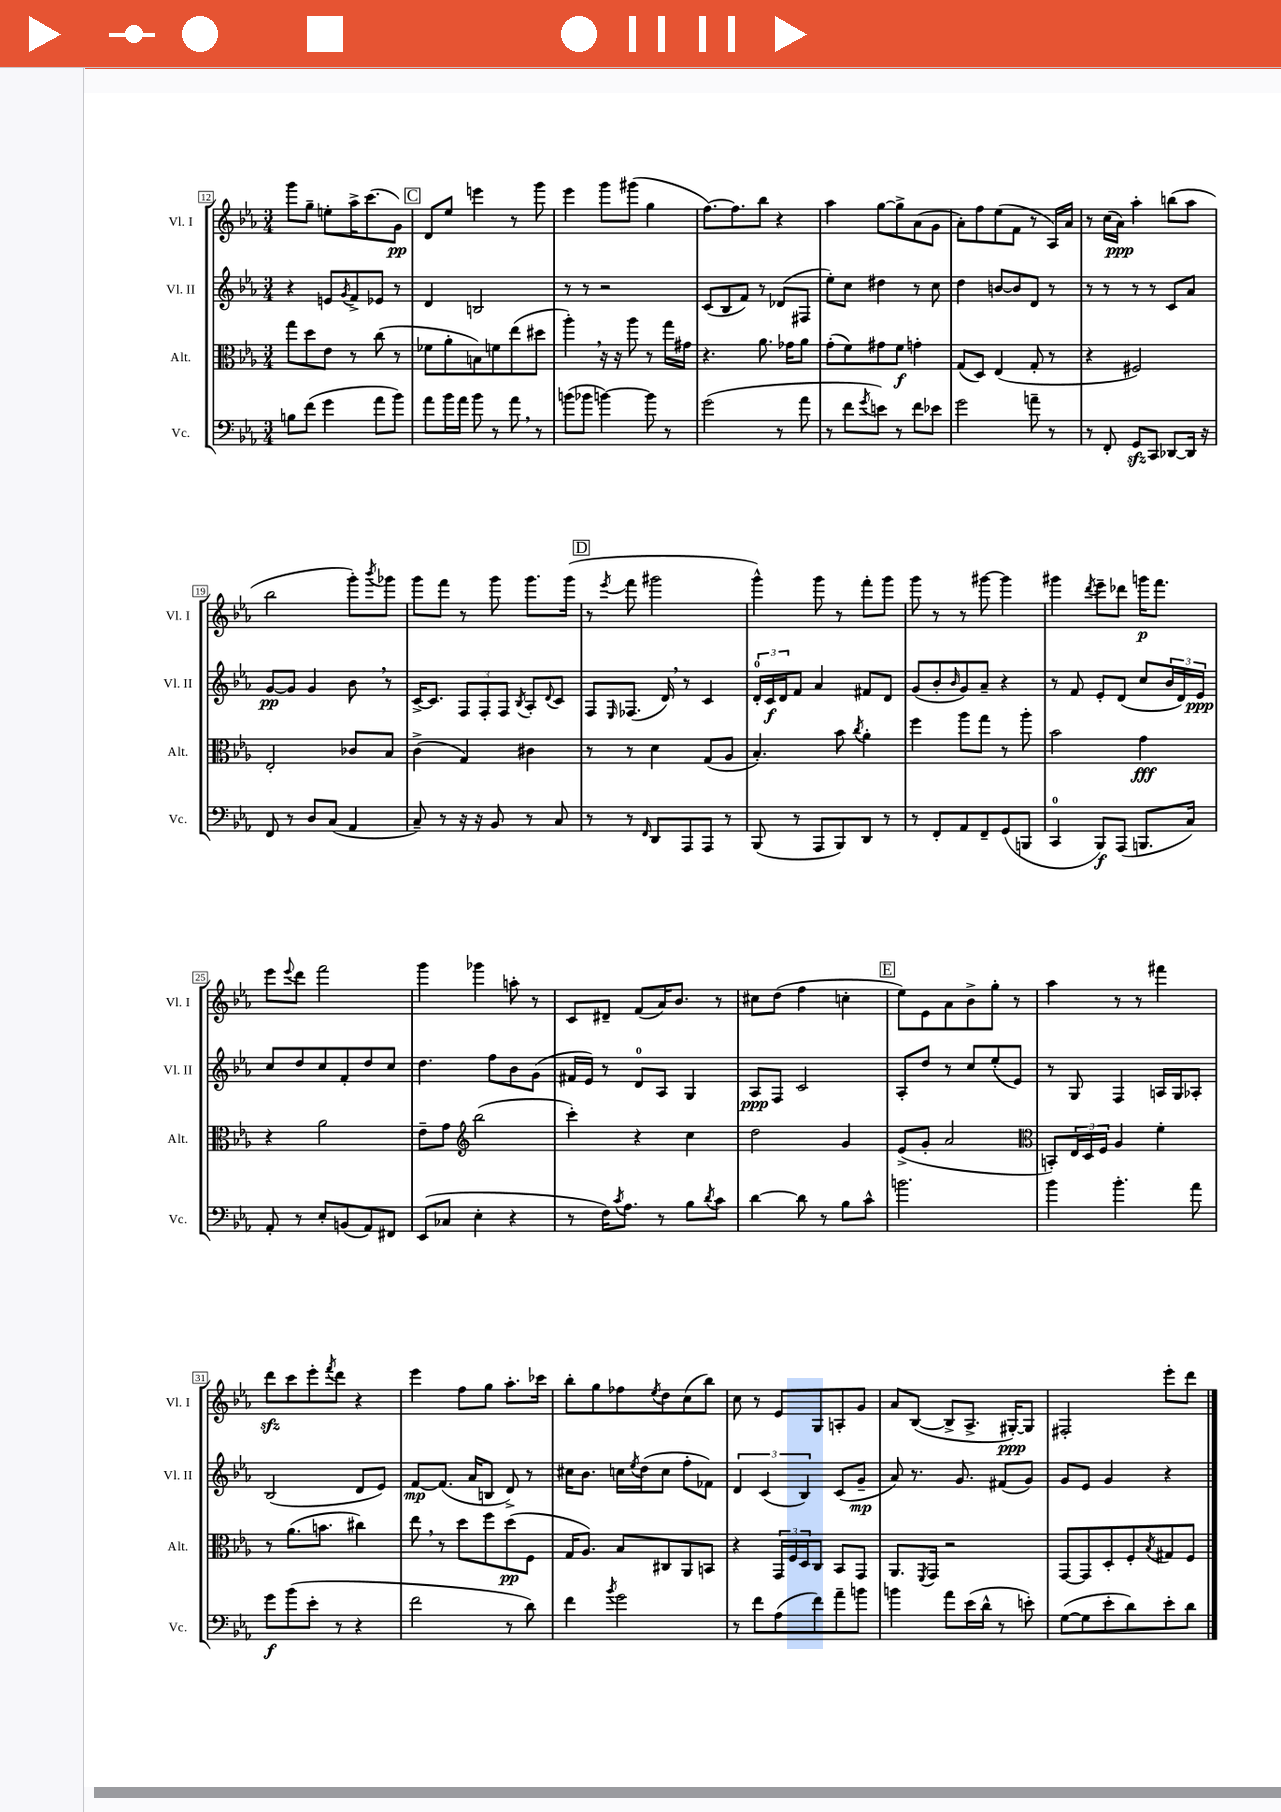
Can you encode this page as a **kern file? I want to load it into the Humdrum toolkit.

**kern	**dynam	**kern	**dynam	**kern	**dynam	**kern	**dynam
*part4	*part4	*part3	*part3	*part2	*part2	*part1	*part1
*staff4	*staff4	*staff3	*staff3	*staff2	*staff2	*staff1	*staff1
*I"Vc.	*	*I"Alt.	*	*I"Vl. II	*	*I"Vl. I	*
*I'Vc.	*	*I'Alt.	*	*I'Vl. II	*	*I'Vl. I	*
*clefF4	*	*clefC3	*	*clefG2	*	*clefG2	*
*k[b-e-a-]	*	*k[b-e-a-]	*	*k[b-e-a-]	*	*k[b-e-a-]	*
*M3/4	*	*M3/4	*	*M3/4	*	*M3/4	*
=12	=12	=12	=12	=12	=12	=12	=12
8Bn\L	.	8gg\L	.	4r	.	8ggg\L	.
(8f\J	.	8dd\	.	.	.	8gg~\J	.
4g\	.	8e-\J	.	8en/L	.	8een'\L	.
.	.	.	.	8qg/	.	.	.
.	.	8r	.	8f^/	.	16aa-^\K	.
.	.	.	.	.	.	(8.ccc\	.
8a-\L	.	(8cc\	.	8e-X/J	.	.	.
8b-\J)	.	8r	.	8r	.	8g\J)	pp
!!LO:REH:place=s1:t=C
=13	=13	=13	=13	=13	=13	=13	=13
8a-\L	.	8f-X\L	.	4d/	.	8d/L	.
16b-\L	.	8a-'\	.	.	.	8ee-/J	.
16a-\JJ	.	.	.	.	.	.	.
8b-\	.	8Bn\)	.	2Bn/	.	4eeen\	.
8r	.	8fn\	.	.	.	.	.
8a-,\	.	(8ee-\	.	.	.	8r	.
8r	.	8dd#X\J	.	.	.	8ggg\	.
=14	=14	=14	=14	=14	=14	=14	=14
(8bn\L	.	4aa-',\)	.	8r	.	4eee-\	.
8b-X\J	.	.	.	8r	.	.	.
[4bn\)	.	16r	.	2r	.	8ggg\L	.
.	.	16r	.	.	.	.	.
.	.	8aa-\	.	.	.	(8ggg#X\J	.
8b\]	.	8r	.	.	.	4gg\	.
8r	.	16gg\LL	.	.	.	.	.
.	.	16g#X\JJ	.	.	.	.	.
=15	=15	=15	=15	=15	=15	=15	=15
(2g\	.	4.r	.	(8c/L	.	[8.ff\L)	.
.	.	.	.	8B-/	.	.	.
.	.	.	.	.	.	8.ff\]	.
.	.	.	.	8f/J)	.	.	.
.	.	8.a-\	.	8r	.	8bb-\J	.
8r	.	.	.	(8d-X/L	.	4r	.
.	.	16g-X\KL	.	.	.	.	.
8a-\	.	8a-\J	.	8F#X/J	.	.	.
=16	=16	=16	=16	=16	=16	=16	=16
8r	.	(8g'\L	.	8ee-'\L)	.	4aa-\	.
8f\L	.	8f\)	.	8cc\J	.	.	.
8qg/	.	.	.	.	.	.	.
8en\J)	.	8g#X\	.	4dd#X\	.	[8gg\L	.
8r	.	8f\J	f	.	.	8gg^\]	.
8f\L	.	4gn'\	.	8r	.	(8a-\	.
8e-X\J	.	.	.	8cc\	.	8g\J	.
=17	=17	=17	=17	=17	=17	=17	=17
2g\	.	(8G/L	.	4dd\	.	8a-'\L)	.
.	.	8D/J)	.	.	.	8ff\	.
.	.	(4E-/	.	[8bn/L	.	(8ee-\	.
.	.	.	.	8b/]	.	8f\J	.
8an~\	.	8G'/	.	8d/J	.	8r	.
8r	.	8r	.	8r	.	16A-/LL)	.
.	.	.	.	.	.	16a-/JJ	.
=18	=18	=18	=18	=18	=18	=18	=18
8r	.	4r	.	8r	.	8r	.
8FF'/	.	.	.	8r	.	(16cc\LL	.
.	.	.	.	.	.	16a-\JJ)	ppp
8GGzz/L	.	2F#X/)	.	8r	.	4aa-'\	.
8CC/J	.	.	.	8r	.	.	.
[8DD-X/L	.	.	.	8c/L	.	(8bbn\L	.
16DD-/Jk]	.	.	.	8a-/J	.	8aa-\J	.
16r	.	.	.	.	.	.	.
!!LO:LB:g=z
=19	=19	=19	=19	=19	=19	=19	=19
8FF/	.	2E-'/	.	[8g/L	pp	2bb-\	.
8r	.	.	.	8g/J]	.	.	.
8D/L	.	.	.	4g/	.	.	.
(8C/J	.	.	.	.	.	.	.
4AA-/	.	8c-X/L	.	8b-,\	.	8ggg'\L)	.
.	.	.	.	.	.	8qbbb-/	.
.	.	8B-/J	.	8r	.	8ggg-X\J	.
=20	=20	=20	=20	=20	=20	=20	=20
8C~/)	.	(4c^\	.	[16c^/KL	.	8ggg\L	.
.	.	.	.	8.c/J]	.	.	.
8r	.	.	.	.	.	8fff\J	.
16r	.	4G/)	.	12F/L	.	8r	.
16r	.	.	.	.	.	.	.
.	.	.	.	12F'/	.	.	.
8BB-/	.	.	.	.	.	8ggg\	.
.	.	.	.	12F/J	.	.	.
.	.	.	.	8qB-/	.	.	.
8r	.	4c#X\	.	8A-'/L	.	8.ggg\L	.
.	.	.	.	8qqd/	.	.	.
8C/	.	.	.	8c/J	.	.	.
.	.	.	.	.	.	(16ggg\Jk	.
!!LO:REH:place=s1:t=D
=21	=21	=21	=21	=21	=21	=21	=21
8r	.	8r	.	8F/L	.	8r	.
.	.	.	.	16qqE-/	.	8qeee-/	.
8r	.	8r	.	(8.F-X/J	.	8fff\	.
16qqFF/	.	.	.	.	.	.	.
8DD/L	.	4d\	.	.	.	2ggg#X\	.
.	.	.	.	16d,/)	.	.	.
8AAA-/	.	.	.	8r	.	.	.
8AAA-/J	.	(8G/L	.	4c/	.	.	.
8r	.	8A-/J	.	.	.	.	.
=22	=22	=22	=22	=22	=22	=22	=22
(8BBB-/	.	4.B-'/)	.	24d'/LL	.	4ggg^^\)	.
.	.	.	.	24c/	f	.	.
.	.	.	.	24d/J	.	.	.
8r	.	.	.	8f/J	.	.	.
8AAA-/L	.	.	.	4a-/	.	8ggg\	.
8BBB-/)	.	8b-\	.	.	.	8r	.
.	.	8qcc/	.	.	.	.	.
8DD/J	.	4a-'\	.	8f#X/L	.	8fff'\L	.
8r	.	.	.	8d/J	.	8ggg\J	.
=23	=23	=23	=23	=23	=23	=23	=23
8r	.	4ff\	.	(8g/L	.	8ggg\	.
8FF'/L	.	.	.	8b-'/	.	8r	.
.	.	.	.	16qqb-/	.	.	.
8AA-/	.	8aa-\L	.	8g/)	.	8r	.
8FF~/	.	8gg\J	.	8a-~/J	.	[8ggg#X\	.
(8GG/	.	8r	.	4r	.	4ggg#\]	.
8BBBn/J	.	8aa-'\	.	.	.	.	.
=24	=24	=24	=24	=24	=24	=24	=24
4CC/	.	2b-\	.	8r	.	4ggg#X\	.
.	.	.	.	8f/	.	.	.
.	.	.	.	.	.	8qddd/	.
8BBB-/L)	f	.	.	8e-'/L	.	8eee-~\L	.
(8AAA-/J	.	.	.	(8d/J	.	8ddd-X\J	.
8.BBBn/L	.	4g\	fff	8cc/L	.	16gggn\KL	p
.	.	.	.	.	.	8.fff\J	.
.	.	.	.	24b-/L	.	.	.
.	.	.	.	24d/)	.	.	.
16C/Jk)	.	.	.	.	.	.	.
.	.	.	.	24e-/JJ	ppp	.	.
!!LO:LB:g=z
=25	=25	=25	=25	=25	=25	=25	=25
8AA-'/	.	4r	.	8cc/L	.	8eee-\L	.
.	.	.	.	.	.	8qqeee-/	.
8r	.	.	.	8dd/	.	8ddd\J	.
8E-'/L	.	2a-\	.	8cc/	.	2fff\	.
(8BBn/	.	.	.	8f'/	.	.	.
8AA-/)	.	.	.	8dd/	.	.	.
8FF#X/J	.	.	.	8cc/J	.	.	.
=26	=26	=26	=26	=26	=26	=26	=26
(8EE-/L	.	8e-~\L	.	4.dd\	.	4ggg\	.
8C-X/J	.	8g\J	.	.	.	.	.
*	*	*clefG2	*	*	*	*	*
4E-'\	.	(2bb-\	.	.	.	4ggg-X\	.
.	.	.	.	8ff\L	.	.	.
4r	.	.	.	8b-\	.	8aan'\	.
.	.	.	.	(8g\J	.	8r	.
=27	=27	=27	=27	=27	=27	=27	=27
8r	.	4ccc'\)	.	16f#X/LL	.	8c/L	.
.	.	.	.	16e-/JJ)	.	.	.
16F\KL)	.	.	.	8r	.	8d#X~/J	.
8qc/	.	.	.	.	.	.	.
8.A-\J	.	.	.	.	.	.	.
.	.	4r	.	8d/L	.	(8f/L	.
8r	.	.	.	8A-/J	.	16a-/K)	.
.	.	.	.	.	.	8.b-/J	.
8B-\L	.	4cc\	.	4G/	.	.	.
8qd/	.	.	.	.	.	.	.
8c\J	.	.	.	.	.	8r	.
=28	=28	=28	=28	=28	=28	=28	=28
[4d\	.	2dd\	.	8A-/L	ppp	8cc#X\L	.
.	.	.	.	8F/J	.	(8dd\J	.
8d\]	.	.	.	2c/	.	4ff\	.
8r	.	.	.	.	.	.	.
8B-\L	.	4g/	.	.	.	4ccn'\	.
8c^^\J	.	.	.	.	.	.	.
!!LO:REH:place=s1:t=E
=29	=29	=29	=29	=29	=29	=29	=29
2.bn\	.	(8e-^/L	.	8A-'/L	.	8ee-\L)	.
.	.	8g'/J	.	8dd/J	.	8e-\	.
.	.	2a-/	.	8r	.	8a-\	.
.	.	.	.	8cc/L	.	8b-^\	.
.	.	.	.	(8ee-'/	.	8gg'\J	.
.	.	.	.	8e-/J)	.	8r	.
=30	=30	=30	=30	=30	=30	=30	=30
*	*	*clefC3	*	*	*	*	*
4b-\	.	8BBn'/L)	.	8r	.	4aa-\	.
.	.	24E-/L	.	8G/	.	.	.
.	.	24D/	.	.	.	.	.
.	.	24F/JJ	.	.	.	.	.
4.b-'\	.	4A-/	.	4F/	.	8r	.
.	.	.	.	.	.	8r	.
.	.	4f'\	.	16An/LL	.	4fff#X\	.
.	.	.	.	16G/J	.	.	.
8a-\	.	.	.	8A-X'/J	.	.	.
!!LO:LB:g=z
=31	=31	=31	=31	=31	=31	=31	=31
8g\L	f	8r	.	(2B-/	.	8dddzz\L	.
(8b-\	.	(8.a-\L	.	.	.	8ccc\	.
8e-'\J	.	.	.	.	.	8eee-'\	.
.	.	8.bn\J	.	.	.	.	.
.	.	.	.	.	.	8qfff/	.
8r	.	.	.	.	.	8ddd\J	.
4r	.	4cc#X\)	.	8d/L	.	4r	.
.	.	.	.	8e-/J)	.	.	.
=32	=32	=32	=32	=32	=32	=32	=32
2f\	.	8ee-,\	.	[8f/L	mp	4eee-\	.
.	.	8r	.	(8.f/J]	.	.	.
.	.	8dd\L	.	.	.	8ff\L	.
.	.	.	.	16a-/KL	.	.	.
.	.	8ff\	.	8Bn/J	.	8gg\J	.
8r	.	(8dd\	pp	8d^/)	.	8.aa-'\L	.
8d\)	.	8F\J	.	8r	.	.	.
.	.	.	.	.	.	16ccc-X\Jk	.
=33	=33	=33	=33	=33	=33	=33	=33
4f\	.	16G/KL	.	16cc#X\KL	.	8bb-'\L	.
.	.	8.A-/J)	.	8.b-\J	.	.	.
.	.	.	.	.	.	8gg\	.
8qb-/	.	.	.	.	.	.	.
2g\	.	8B-/L	.	16ccn\LL	.	8ff-X\	.
.	.	.	.	8qee-/	.	.	.
.	.	.	.	(16dd\J	.	.	.
.	.	.	.	.	.	8qee-/	.
.	.	8C#X/	.	8cc\J	.	8dd\	.
.	.	8AA-/	.	8ff'\L	.	(8cc\	.
.	.	8BBn/J	.	8f-X\J)	.	8bb-\J)	.
=34	=34	=34	=34	=34	=34	=34	=34
8r	.	4r	.	6d/	.	8cc\	.
8f\L	.	.	.	.	.	8r	.
.	.	.	.	(6c/	.	.	.
(8A-\	.	24GG/LL	.	.	.	8e-/L	.
.	.	24F/	.	.	.	.	.
.	.	24D/J	.	6B-/)	.	.	.
8f\)	.	8C/J	.	.	.	8G/	.
8a-~\	.	8BB-/L	.	(8c/L	.	8An'/	.
8bn\J	.	8GG/J	.	8g~/J	mp	8g/J	.
=35	=35	=35	=35	=35	=35	=35	=35
4bn\	.	8.AA-/L	.	8a-/)	.	8a-/L	.
.	.	.	.	8.r	.	([8B-/J	.
.	.	8qFF/	.	.	.	.	.
.	.	16GG/Jk	.	.	.	.	.
8a-\L	.	2r	.	.	.	8B-^/L]	.
.	.	.	.	8.g/	.	.	.
(16e-\L	.	.	.	.	.	8.A-^/J	.
16d^^\JJ	.	.	.	.	.	.	.
8r	.	.	.	(8f#X/L	.	.	.
.	.	.	.	.	.	[16G#X'/KL)	ppp
8en'\)	.	.	.	8g/J)	.	8G#/J]	.
=36	=36	=36	=36	=36	=36	=36	=36
([8G\L	.	[8GG/L	.	8g/L	.	2F#X'/	.
8G\]	.	8GG/]	.	8e-/J	.	.	.
8e-'\	.	8D'/	.	4g/	.	.	.
8d\)	.	8F'/	.	.	.	.	.
.	.	8qB-/	.	.	.	.	.
8e-'\	.	8G#X/	.	4r	.	8eee-'\L	.
8d\J	.	8F/J	.	.	.	8ddd\J	.
==	==	==	==	==	==	==	==
*-	*-	*-	*-	*-	*-	*-	*-
